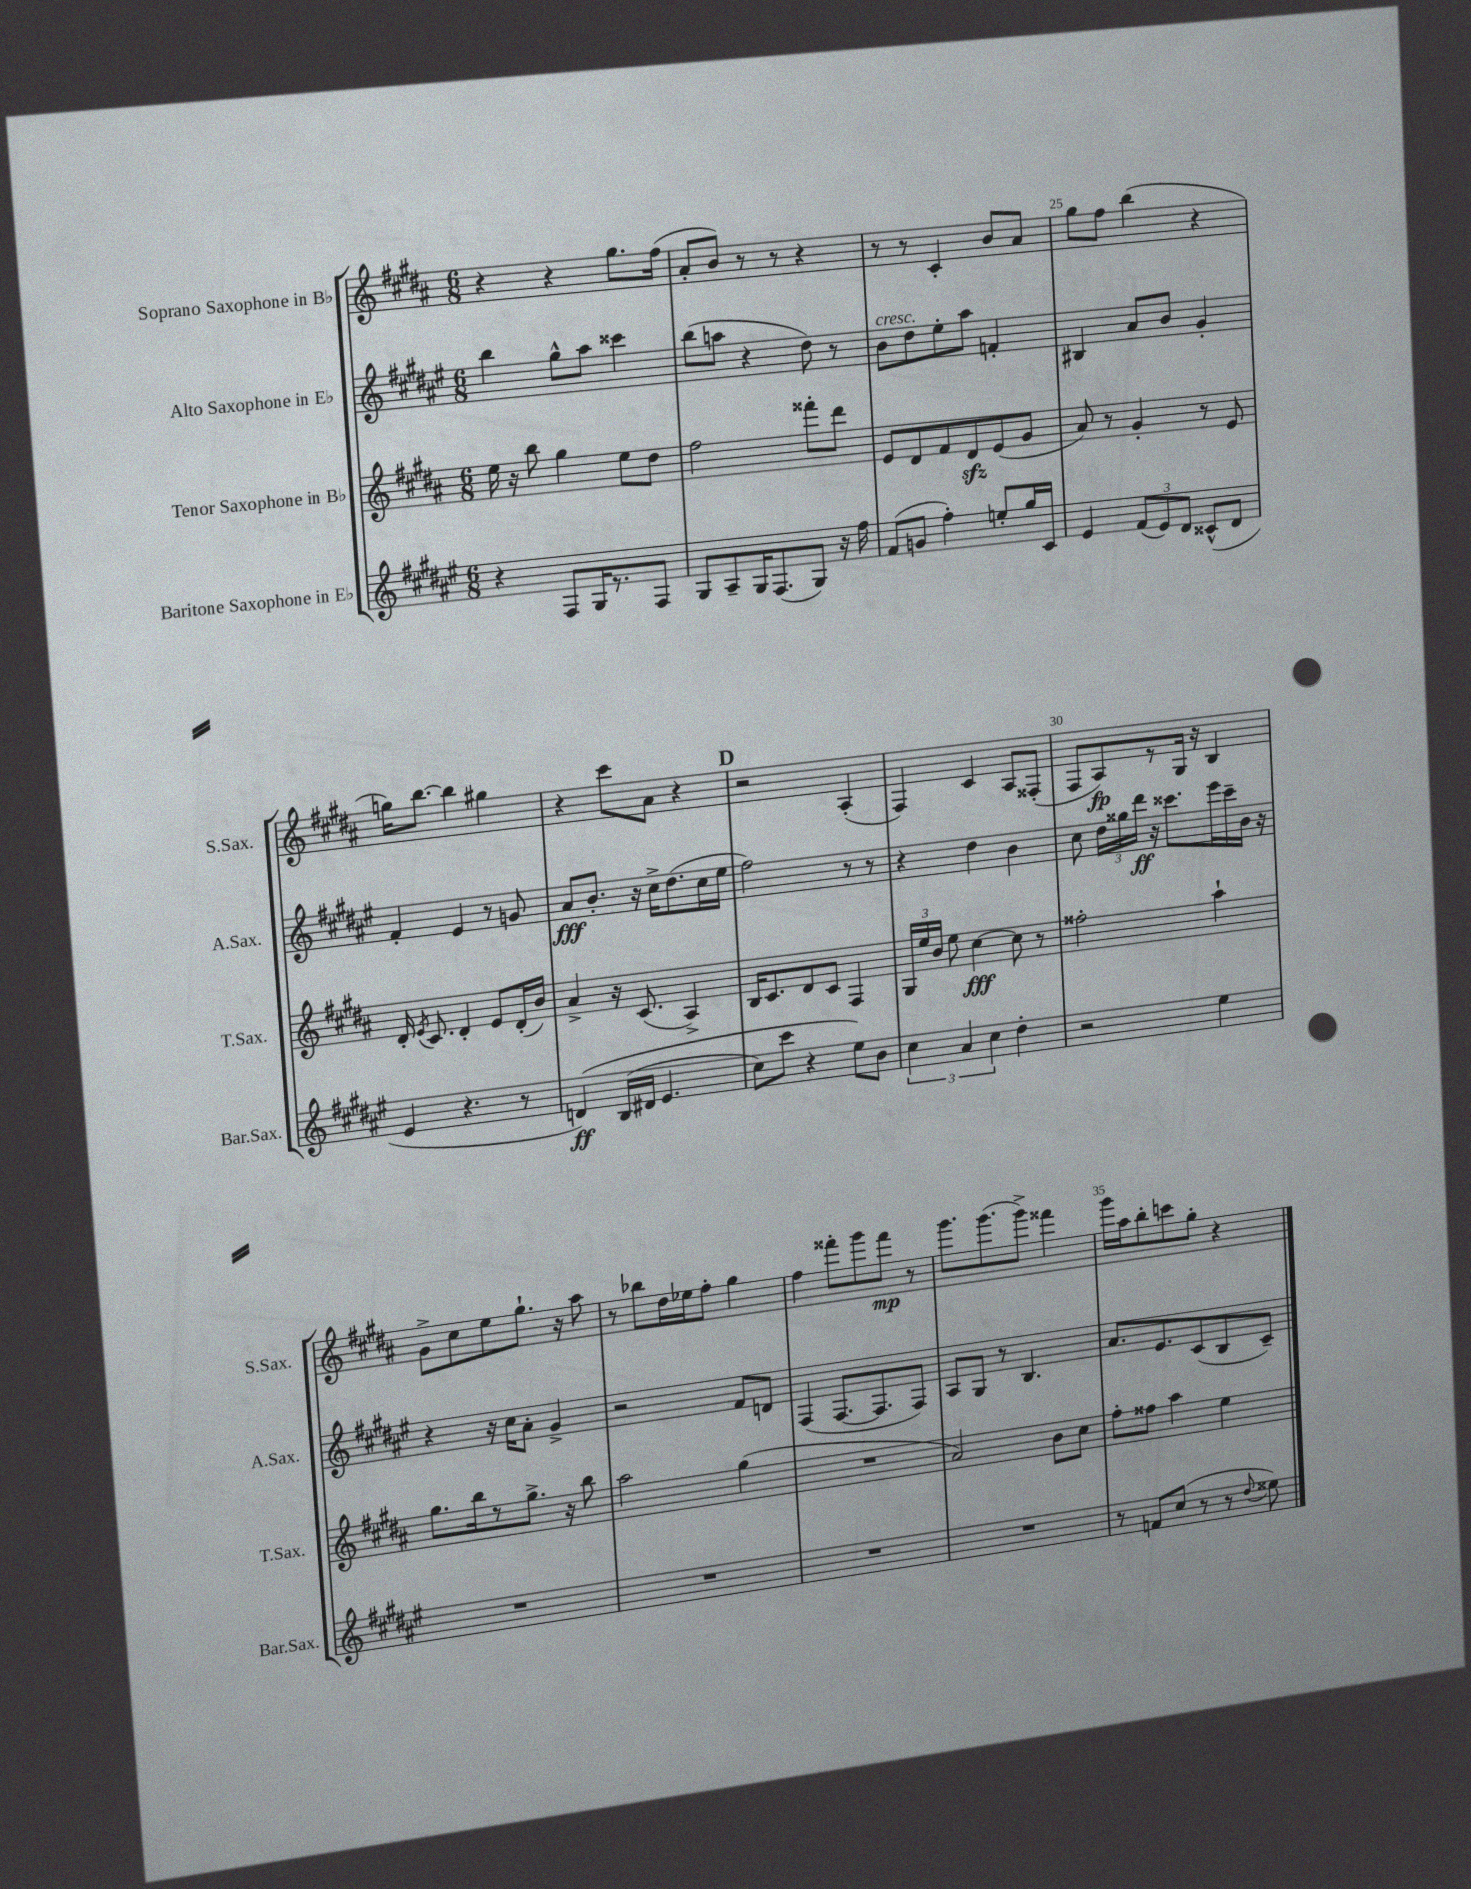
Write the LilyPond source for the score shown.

<<
\new StaffGroup <<
\new Staff = "s0" \with { instrumentName = "Soprano Saxophone in Bb" shortInstrumentName = "S.Sax." } {
    \clef treble \key b \major \numericTimeSignature \time 6/8
    \autoBeamOff r4 r4 gis''8.[ fis''16]( |
    ais'8[-. b'8]) r8 r8 r4 |
    r8 r8 cis'4-. b'8[ ais'8] |
    gis''8[ fis''8] b''4( r4 |
    g''16[) b''8.]~ b''4 gis''4 |
    r4 cis'''8[ ais'8] r4 |
    \mark \markup { \bold "D" } r2 ais4-.( |
    fis4) cis'4 ais8[ fisis8]-.( |
    fis8[ ais8\fp) r8 gis16] r16 b4 |
    gis'8[-> cis''8 e''8 gis''8.]-! r16 ais''8 |
    r8 bes''8[ dis''16 ees''16 fis''8]-. gis''4 |
    fis''4 fisis'''8[-. gis'''8 fisis'''8]\mp r8 |
    gis'''8.[ gis'''8.( gis'''8]->) fisis'''4 |
    gis'''16[ ais''16 b''8-. c'''8 gis''8]-. r4 \bar "|." |
}
\new Staff = "s1" \with { instrumentName = "Alto Saxophone in Eb" shortInstrumentName = "A.Sax." } {
    \clef treble \key fis \major \numericTimeSignature \time 6/8
    \autoBeamOff b''4 gis''8[-^ ais''8] cisis'''4 |
    b''8[( a''8] r4 dis''8) r8 |
    b'8[^\markup { \italic "cresc." } dis''8 eis''8-. ais''8] f'4-. |
    bis4 ais'8[ b'8] gis'4-. |
    fis'4-. eis'4 r8 g'8 |
    ais'8[\fff b'8.]-. r16 cis''16[-> dis''8.( cis''16 eis''16] |
    \mark \markup { \bold "D" } fis''2) r8 r8 |
    r4 dis''4 b'4 |
    cis''8 \tuplet 3/2 { dis''16[ gisis''16 dis'''16]\ff } r16 cisis'''8.[ eis'''16 cisis'''16-- b'16] r16 |
    r4 r16 cis''16[ ais'8]-. gis'4-> |
    r2 fis'8[ d'8] |
    fis4( fis8.[~ fis8. fis8]) |
    ais8[ gis8] r8 b4. |
    ais'8.[ eis'8. cis'8( b8 cis'8]--) \bar "|." |
}
\new Staff = "s2" \with { instrumentName = "Tenor Saxophone in Bb" shortInstrumentName = "T.Sax." } {
    \clef treble \key b \major \numericTimeSignature \time 6/8
    \autoBeamOff e''16 r16 b''8 gis''4 e''8[ dis''8] |
    fis''2 fisis'''8[-. dis'''8] |
    e'8[ dis'8 fis'8 dis'8\sfz e'8( gis'8] |
    ais'8) r8 gis'4-. r8 e'8 |
    dis'16-. \acciaccatura { e'8 } cis'8. dis'4-. e'8[ dis'16-.( b'16]) |
    ais'4-> r16 cis'8.( ais4->) |
    \mark \markup { \bold "D" } b16[ cis'8. dis'8 cis'8] fis4 |
    \tuplet 3/2 { gis16[ e''16 b'16] } e''8 cis''4~\fff cis''8 r8 |
    fisis''2-. ais''4-! |
    gis''8.[ b''16 r8 gis''8.]-> r16 b''8 |
    ais''2 gis''4( |
    R2. |
    ais'2) b'8[ cis''8] |
    fis''8[-. fisis''8] ais''4 e''4 \bar "|." |
}
\new Staff = "s3" \with { instrumentName = "Baritone Saxophone in Eb" shortInstrumentName = "Bar.Sax." } {
    \clef treble \key fis \major \numericTimeSignature \time 6/8
    \autoBeamOff r4 fis8[ gis16 r8. fis8] |
    gis8[ ais8-- gis16 fis8.( gis8]) r16 fis''16 |
    fis'8[( g'8] fis''4-.) e''8[-. gis''16 cis'16] |
    eis'4 \tuplet 3/2 { fis'8[( eis'8) dis'8] } cisis'8[-^( dis'8] |
    eis'4 r4. r8 |
    d'4\ff)\( b16[( dis'16] eis'4. |
    \mark \markup { \bold "D" } cis''8[) cis'''8] r4 eis''8[\) b'8] |
    \tuplet 3/2 { cis''4 ais'4 cis''4 } dis''4-. |
    r2 eis''4 |
    R2. |
    R2. |
    R2. |
    R2. |
    r8 f'8[ cis''8]( r8 r8 \appoggiatura { dis''8 } eisis''8) \bar "|." |
}
>>
>>
\layout { \context { \Score currentBarNumber = #22 \override BarNumber.break-visibility = ##(#f #t #t) barNumberVisibility = #(every-nth-bar-number-visible 5) } }
